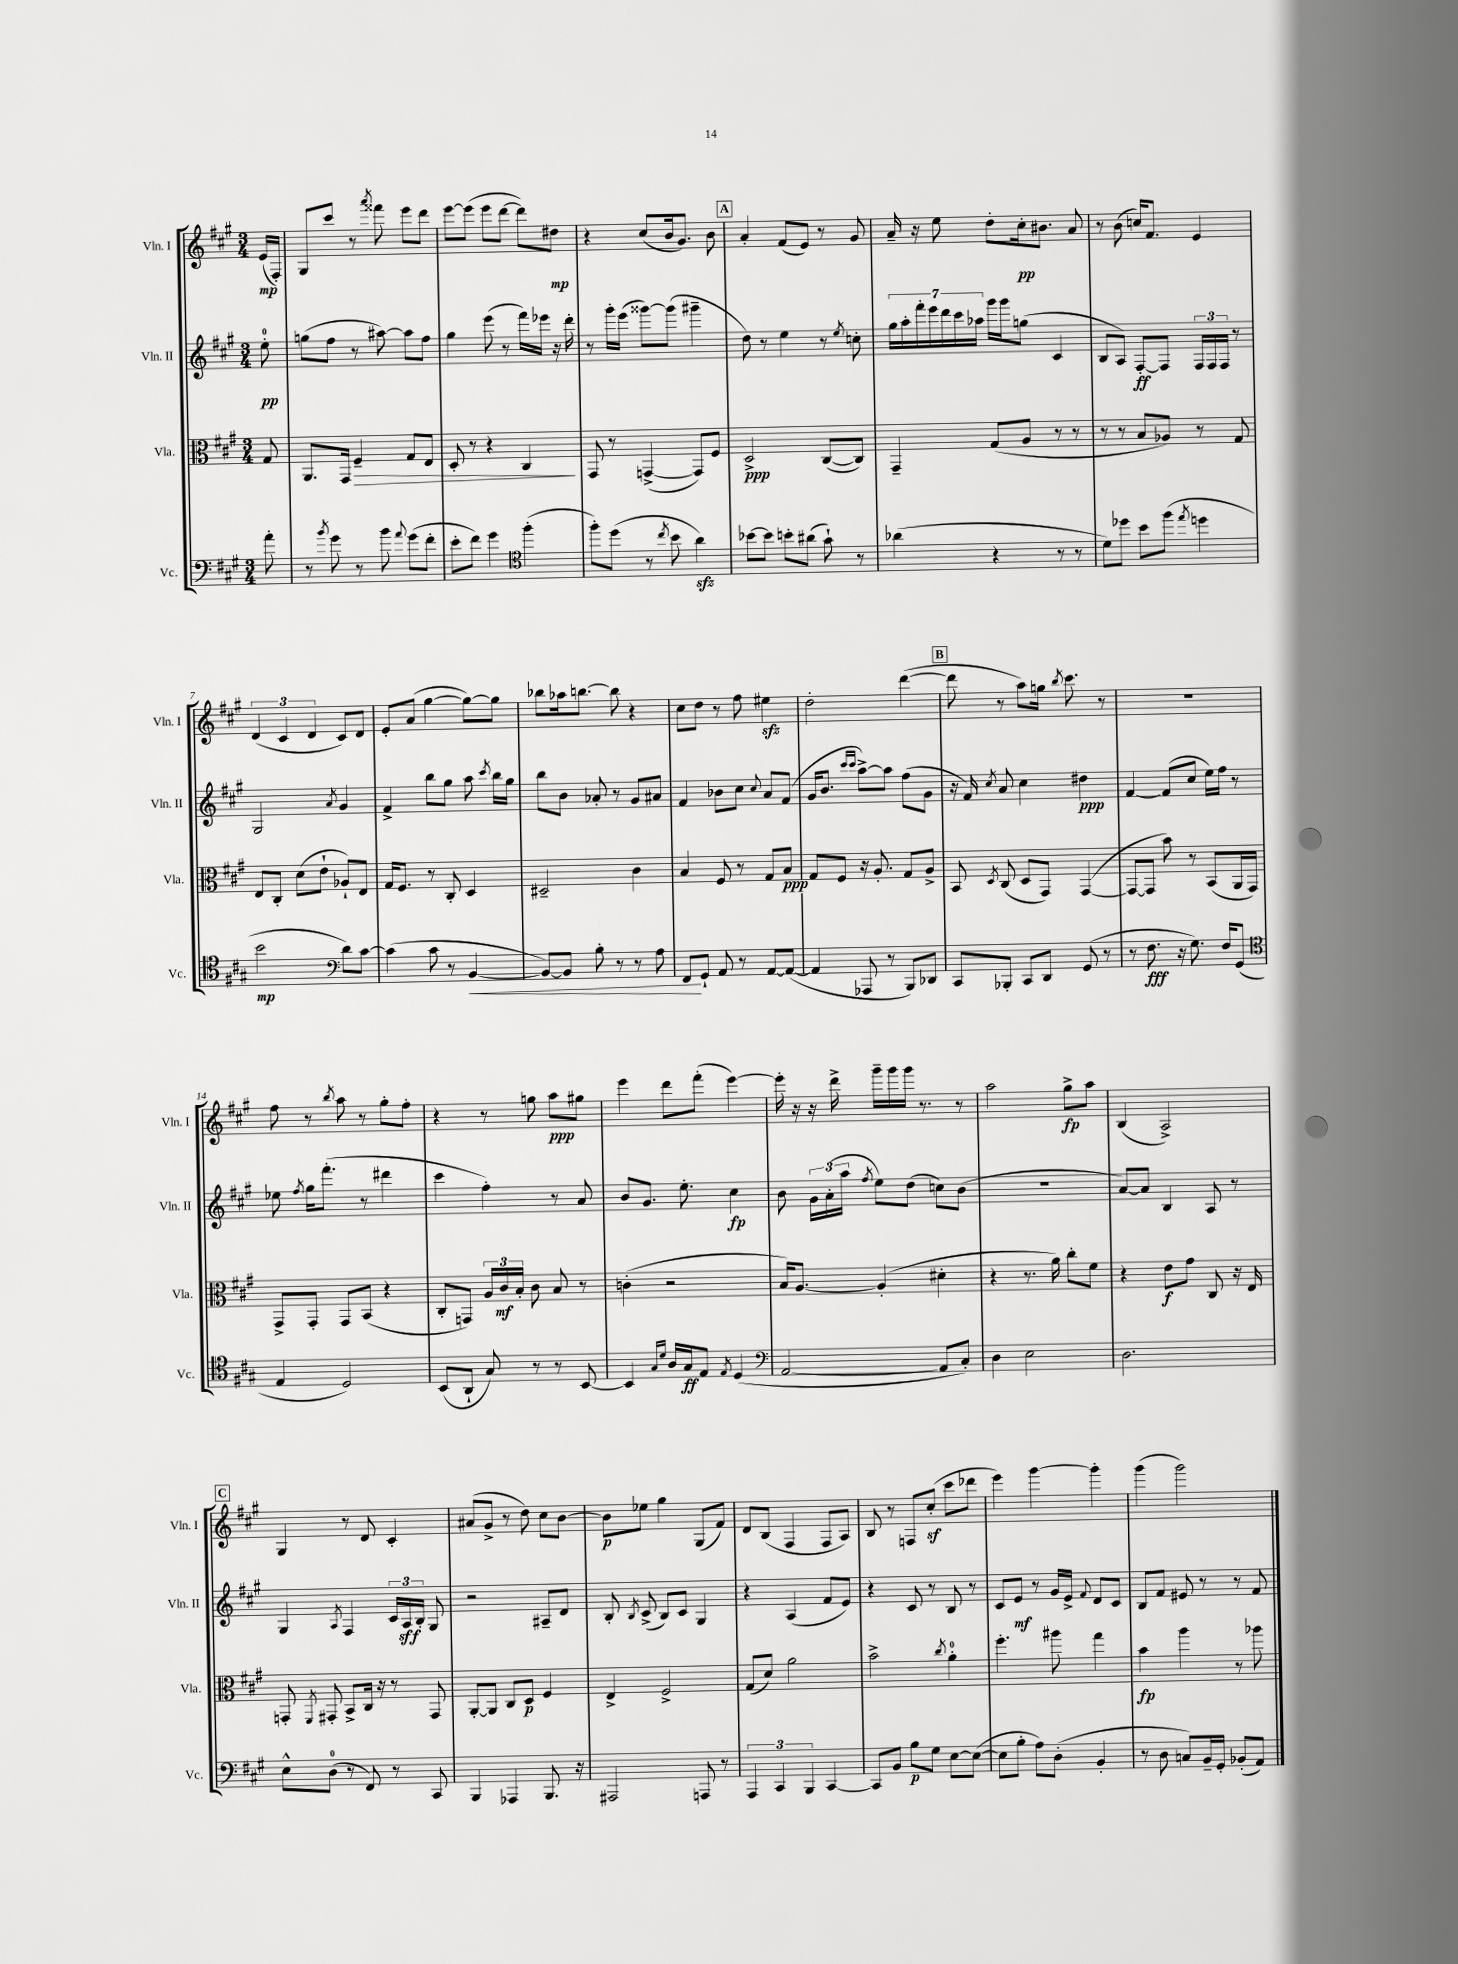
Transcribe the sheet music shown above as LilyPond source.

<<
\new StaffGroup <<
\new Staff = "s0" \with { instrumentName = "Vln. I" shortInstrumentName = "Vln. I" } {
    \clef treble \key a \major \numericTimeSignature \time 3/4 \partial 8
    \autoBeamOff e'16[\mp( fis16]-.) |
    gis8[ cis'''8] r8 \acciaccatura { a'''8 } fisis'''8 e'''8[ d'''8] |
    e'''8[~ e'''8]( e'''8[ d'''8]~ d'''8[) dis''8]\mp |
    r4 cis''8[( b'16 gis'8.]) b'8 |
    \mark \markup { \box "A" } a'4-. fis'8[( e'8]) r8 gis'8 |
    a'16-- r16 e''8 d''8[-. cis''16-.\pp bis'8.] a'8 |
    r8 b'8( c''16[) fis'8.] e'4 |
    \tuplet 3/2 { d'4( cis'4 d'4 } cis'8[) d'8] |
    e'8[-. a'8]( gis''4~ gis''8[~) gis''8] |
    bes''8[ aes''16 b''8.]~ b''8 r4 |
    cis''8[ d''8] r8 fis''8 eis''4\sfz |
    d''2-. d'''4~( |
    \mark \markup { \box "B" } d'''8 r8 a''8[) g''16] \acciaccatura { b''8 } cis'''8. r8 |
    R2. |
    fis''8 r8 \acciaccatura { b''8 } a''8 r8 gis''8[-. fis''8]-. |
    r4 r8 g''8 a''8[\ppp gis''8] |
    e'''4 d'''8[ fis'''8]-.( e'''4~) |
    e'''16-. r16 r16 d'''16-> gis'''16[-- gis'''16 gis'''16] r8. r8 |
    a''2 gis''8[->\fp a''8] |
    b4( a2->) |
    \mark \markup { \box "C" } gis4 r8 d'8 cis'4-. |
    ais'8[( gis'8]-> r8 d''8) cis''8[ b'8]~ |
    b'8[\p ees''8] gis''4 gis8[( fis'8]) |
    d'8[ b8]( fis4 fis8[ a8]) |
    b8 r8 f8[ cis''8]-.\sf( cis'''8[ des'''8] |
    e'''4) gis'''4~ gis'''4-. |
    gis'''4( gis'''2) \bar "|." |
}
\new Staff = "s1" \with { instrumentName = "Vln. II" shortInstrumentName = "Vln. II" } {
    \clef treble \key a \major \numericTimeSignature \time 3/4 \partial 8
    \autoBeamOff e''8-0-.\pp |
    g''8[( fis''8] r8 ais''8~) ais''8[ fis''8] |
    gis''4 e'''8( r8 fis'''16[) ees'''16] r16 d'''16-. |
    r8 gis'''16[-. e'''16]( gisis'''8[~) gisis'''8]( gis'''4-- |
    \mark \markup { \box "A" } d''8) r8 e''4 r8 \acciaccatura { e''8 } c''8-. |
    \tuplet 7/4 { gis''16[ a''16-. fis'''16-. e'''16 d'''16 cis'''16 aes''16] } gis'''16[ gis'''16 g''8]( cis'4 |
    b8[ a8]) fis8[~-.\ff fis8] \tuplet 3/2 { fis16[ fis16 fis16] } r8 |
    gis2 \acciaccatura { a'8 } gis'4 |
    fis'4-> b''8[ gis''8] a''8 \acciaccatura { cis'''8 } b''16[ gis''16] |
    b''8[ b'8] aes'8-. r8 gis'8[ ais'8] |
    fis'4 bes'8[ cis''8] \appoggiatura { cis''8 } a'8[ fis'8]( |
    gis'16[ b'8.] \grace { cis'''16[ cis'''16] } a''8[~->) a''8] fis''8[( gis'8] |
    \mark \markup { \box "B" } r16 fis'16) \acciaccatura { cis''8 } a'8 cis''4 dis''4\ppp |
    fis'4~ fis'8[( cis''8] e''16[) fis''16] r8 |
    ees''8 \acciaccatura { fis''8 } gis''16[ fis'''8.]-.( r8 dis'''4 |
    cis'''4 fis''4-.) r8 a'8 |
    b'8[ gis'8.] e''8.-. cis''4\fp |
    b'8 \tuplet 3/2 { gis'16[ a'16-.( a''16] } \acciaccatura { fis''8 } e''8[) d''8]( c''8[) b'8]( |
    R2. |
    a'8[~) a'8] b4 a8 r8 |
    \mark \markup { \box "C" } gis4 \acciaccatura { a8 } fis4 \tuplet 3/2 { cis'16[ a16\sff b16]-. } gis8 |
    r2 ais8[-- d'8] |
    b8-. \acciaccatura { b8 } cis'8->( b8[) cis'8] gis4 |
    r4 a4( fis'8[ e'8]) |
    r4 cis'8 r8 b8 r8 |
    cis'8[ e'8]\mf r8 gis'16[ e'16]-> \appoggiatura { fis'8 } d'8[ cis'8] |
    b8[ fis'8] eis'8 r8 r8 fis'8 \bar "|." |
}
\new Staff = "s2" \with { instrumentName = "Vla." shortInstrumentName = "Vla." } {
    \clef alto \key a \major \numericTimeSignature \time 3/4 \partial 8
    \autoBeamOff gis8 |
    a,8.[ gis,16] fis4--\> gis8[ e8] |
    d8-. r8 r4 cis4\! |
    gis,8 r8 g,4~->( g,8[) fis8] |
    \mark \markup { \box "A" } d2->\ppp cis8[~( cis8]) |
    gis,4-- gis8[( a8] r8 r8 |
    r8 r8 b8[ aes8]) r8 gis8 |
    e8[ cis8]-. d'8[( e'8]-! aes8[-!) e8] |
    gis16[ fis8.] r8 cis8-. d4 |
    dis2-- cis'4 |
    b4 fis8 r8 gis8[ b8]\ppp |
    gis8[ fis8] r16 a8.-. gis8[ a8]-> |
    \mark \markup { \box "B" } b,8 \acciaccatura { d8 } cis8( d8[ gis,8]) gis,4~( |
    gis,8[~ gis,8] b'8) r8 b,8[( a,16 gis,16]) |
    gis,8[-> gis,8]-. gis,8[ b,8]( r4 |
    cis8[-. g,8]) \tuplet 3/2 { a16[ cis'16\mf b16]-. } cis'8 b8 r8 |
    c'4-.( r2 |
    b16[) a8.]~ a4-.( dis'4-. |
    r4 r8. a'16) cis''8[-. fis'8] |
    r4 e'8[\f gis'8] cis8 r16 e16 |
    \mark \markup { \box "C" } g,8-. \acciaccatura { fis,8 } gis,8-. b,8[-> cis16] r16 r8 gis,8 |
    a,8[~-. a,8] cis8[ d8]\p fis4 |
    e4-> fis2-> |
    gis8[( d'8]) a'2 |
    b'2-> \acciaccatura { cis''8 } a'4-0-. |
    fis''4.-. ais''8 gis''4 |
    b'4\fp a''4 r8 aes''8 \bar "|." |
}
\new Staff = "s3" \with { instrumentName = "Vc." shortInstrumentName = "Vc." } {
    \clef bass \key a \major \numericTimeSignature \time 3/4 \partial 8
    \autoBeamOff a'8-. |
    r8 \acciaccatura { b'8 } gis'8 r8 b'8 \appoggiatura { a'8 } gis'8[( fis'8]-. |
    e'8[-. fis'8]) gis'4 \clef tenor fis''4-.( |
    fis''8[-.) d''8]( r8 \acciaccatura { cis''8 } b'8 a'4\sfz) |
    \mark \markup { \box "A" } bes'8[~ bes'8] b'8[-. ais'8]( gis'8-!) r8 |
    aes'4( r4 r8 r8 |
    d'8[) des''8] b'8[ fis''8]( \acciaccatura { e''8 } d''4 |
    b'2\mp \clef bass d'8[) cis'8]~ |
    cis'4( cis'8 r8 b,4~\< |
    b,8[~) b,8] b8-. r8 r8 a8 |
    fis,8[\! gis,8]-! a,8 r8 a,8[~ a,8]~( |
    a,4 aes,,8 r8 b,,8[) des,8] |
    \mark \markup { \box "B" } cis,8[ bes,,8]-. cis,8[ d,8] gis,8( r8 |
    r8 fis8.\fff r16 gis8.) fis16[ gis,8]( |
    \clef tenor e4 d2) |
    b,8[( a,8]-! gis8) r8 r8 b,8~ |
    b,4 \grace { gis16[ d'16] } a16[ gis16\ff e8] \acciaccatura { e8 } d4( |
    \clef bass a,2~ a,8[ cis8]-.) |
    d4 e2 |
    d2. |
    \mark \markup { \box "C" } e8[-^ d8]-0( r8 fis,8) r8 cis,8 |
    b,,4 aes,,4 b,,8. r16 |
    ais,,2 a,,8 r8 |
    \tuplet 3/2 { a,,4 cis,4 b,,4 } cis,4~ |
    cis,8[ b,8] b8[\p gis8] e8[~ e8]~( |
    e8[ b8]-. a8[) d8]-.( b,4-. |
    r8 d8 c8[) b,16-- gis,16]-. bes,8[-.( a,8]) \bar "|." |
}
>>
>>
